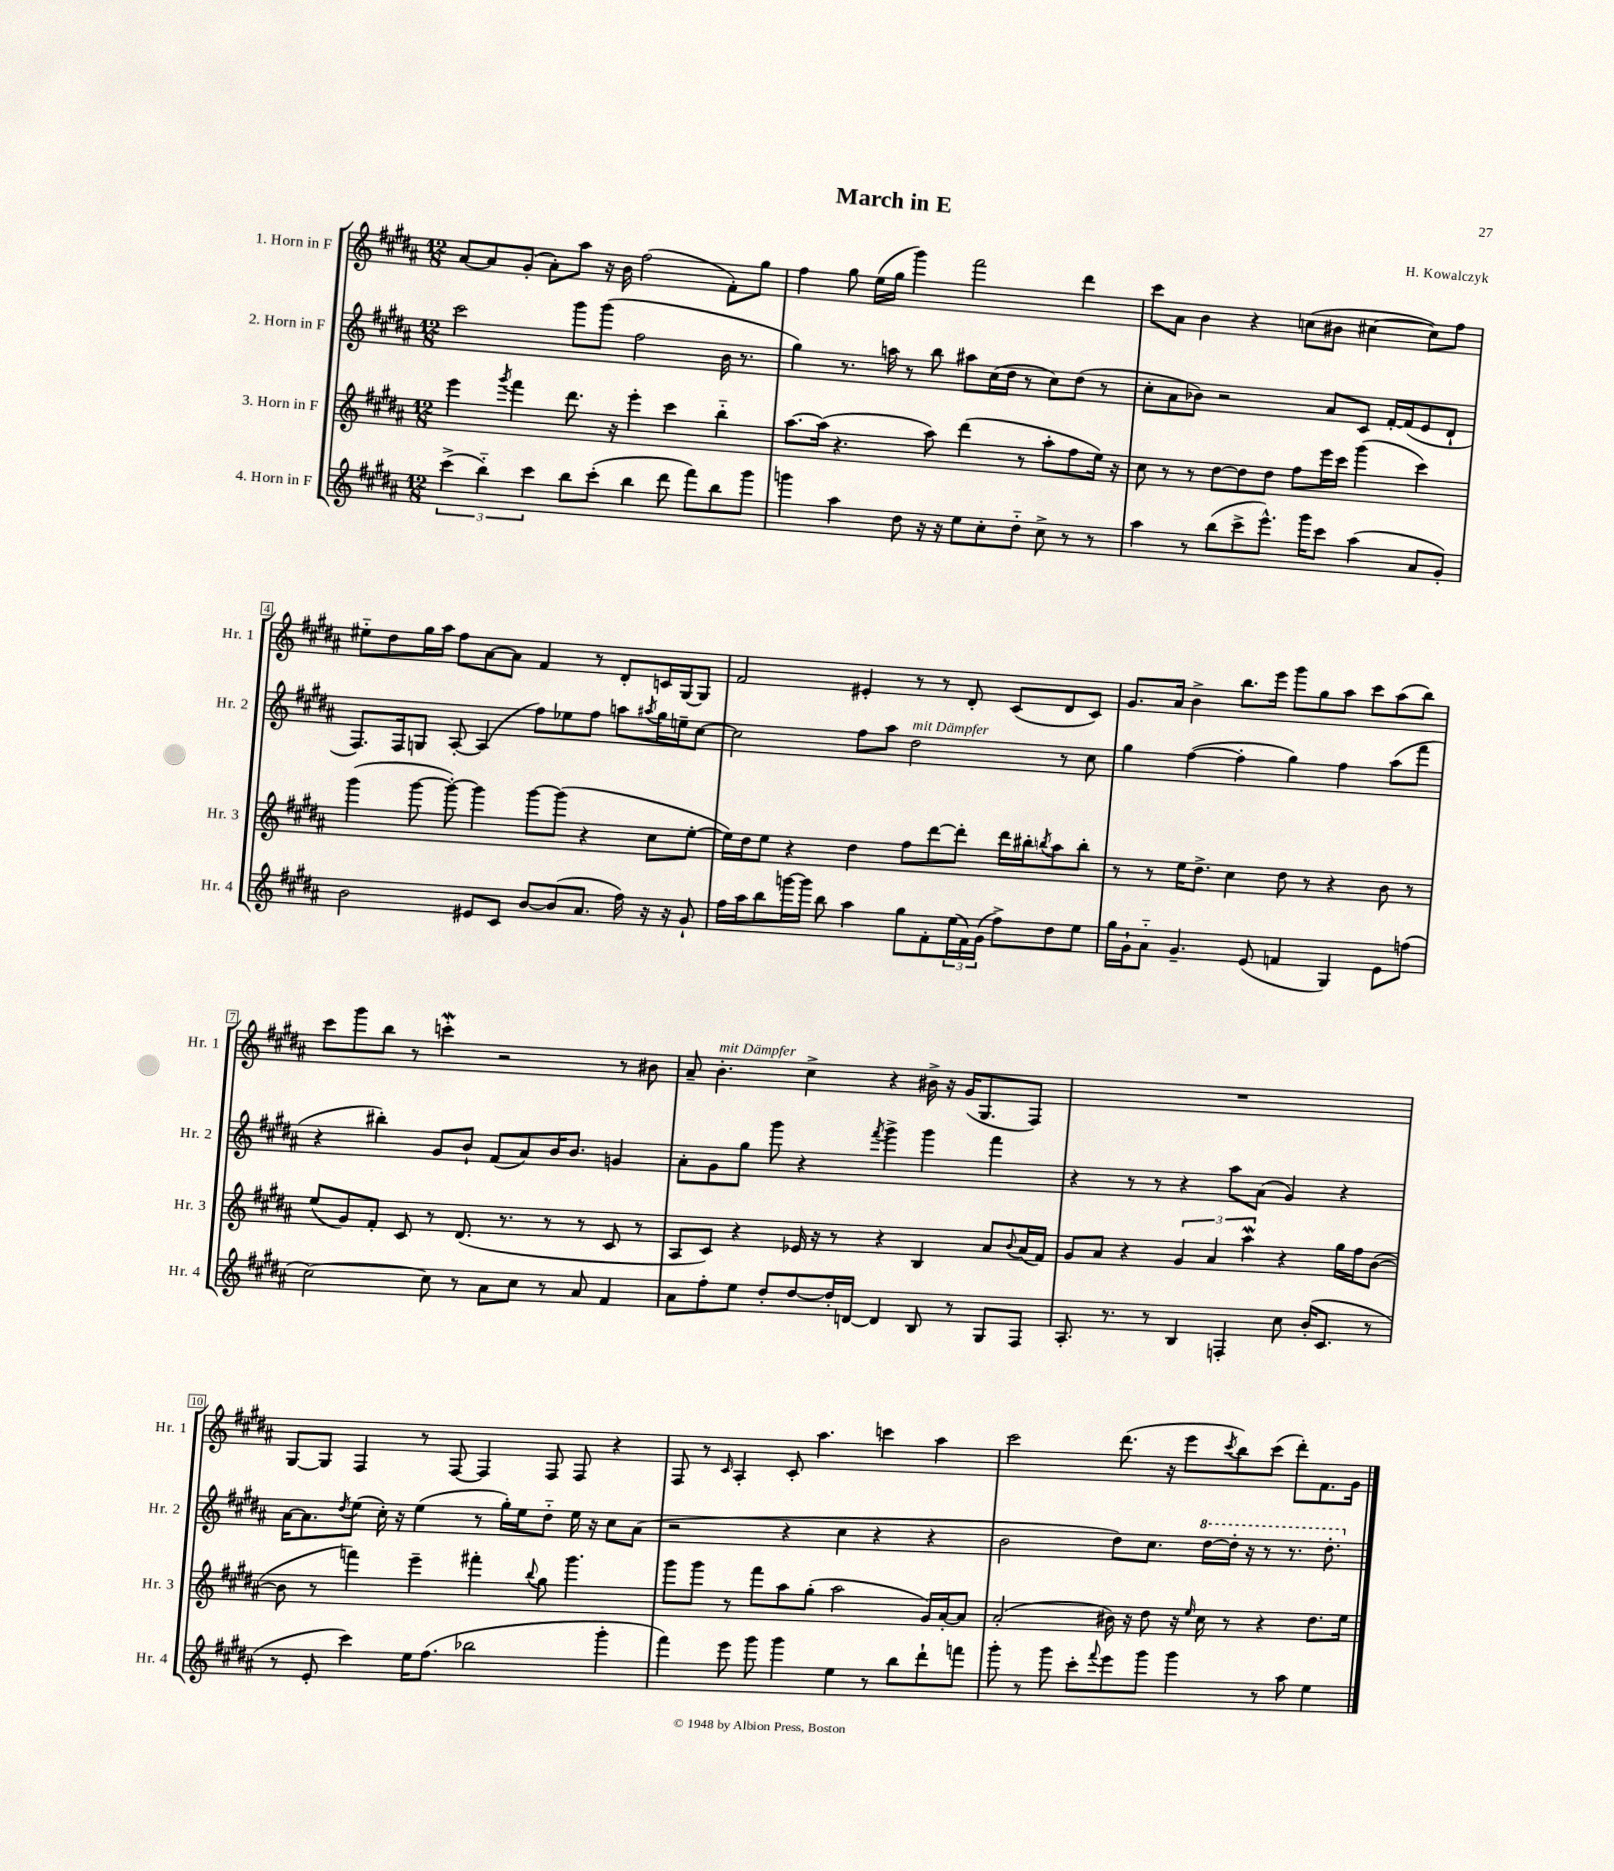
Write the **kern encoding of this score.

**kern	**kern	**kern	**kern
*part4	*part3	*part2	*part1
*staff4	*staff3	*staff2	*staff1
*I"4. Horn in F	*I"3. Horn in F	*I"2. Horn in F	*I"1. Horn in F
*I'Hr. 4	*I'Hr. 3	*I'Hr. 2	*I'Hr. 1
*clefG2	*clefG2	*clefG2	*clefG2
*k[f#c#g#d#a#]	*k[f#c#g#d#a#]	*k[f#c#g#d#a#]	*k[f#c#g#d#a#]
*M12/8	*M12/8	*M12/8	*M12/8
=1	=1	=1	=1
(6ccc#^\	4eee\	2ccc#\	[8a#/L
.	.	.	8a#/]
6bb\)	.	.	.
.	8qggg#/	.	.
.	4fff#\	.	(8g#'/J
6ccc#\	.	.	.
.	.	.	8a#'\L)
8bb\L	8.ddd#\	8ggg#\L	8aa#\J
(8ccc#'\J	.	(8ggg#\J	16r
.	16r	.	16b\
4bb\	4eee'\	2ff#\	(2ff#\
8ddd#\	4ccc#\	.	.
8fff#\L)	.	.	.
8bb\	4bb\	16b\	8f#'\L)
.	.	8.r	.
8ggg#\J	.	.	8gg#\J
=2	=2	=2	=2
4gggn\	[8.aa#\L	4gg#\)	4ff#\
.	(16aa#\Jk]	.	.
4aa#\	4.r	8.r	8gg#\
.	.	.	(16ee\LL
.	.	16aan\	16gg#\JJ
8dd#\	.	8r	4ggg#\)
16r	8aa#\)	8bb\	.
16r	.	.	.
8ee\L	(4ddd#\	8aa#X\L	2fff#\
8cc#'\	.	(16cc#\L	.
.	.	16dd#\JJ	.
8dd#\J	8r	8r	.
8cc#^\	8aa#'\L	8cc#\L)	.
8r	8ff#\	(8dd#\J	4ddd#\
8r	16ee\Jk)	8r	.
.	16r	.	.
=3	=3	=3	=3
4aa#\	8cc#\	8cc#'\L	8ccc#\L
.	8r	8a#\	8a#\J
8r	8r	8b-X\J)	4b\
(8bb\L	[8dd#\L	2r	.
8ccc#^\	8dd#\]	.	4r
8.eee^^\J)	8dd#\J	.	.
.	8ff#\L	.	(8ccn\L
16ggg#\KL	.	.	.
8ccc#\J	16eee\L	8a#/L	8b#X\J
.	16ccc#\JJ	.	.
(4aa#\	(4ggg#\	8c#/J	[4cc#X\
.	.	[16f#'/LL	.
.	.	(16f#/J]	.
8a#/L	4ccc#\)	8e/	8cc#\L])
8g#'/J)	.	8d#`/J	8ff#\J
!!LO:LB:g=z
=4	=4	=4	=4
2b\	(4ggg#\	8.F#/L)	8ee#X\L
.	.	.	8dd#\
.	.	16F#/k	.
.	[8ggg#\	8Gn/J	16gg#\L
.	.	.	16aa#\JJ
.	8ggg#'\_)	[8A#'/	8ff#\L
8e#X/L	4ggg#\]	(4A#/]	[8a#\
8c#/J	.	.	8a#\J]
[8b/L	[8ggg#\L	8ff#\L)	4f#/
(8b/]	(8ggg#\J]	8ee-X\	.
8.a#/J	4r	8ff#\J	8r
.	.	8aan\L	8d#'/L
16ff#\)	.	.	.
.	.	8qaa#X/	.
16r	8cc#\L	16gg#\L	16cn/L
16r	.	16een~\J	[16G#/J
8g#`/	[8ee'\J	[8cc#\J	8G#/J]
=5	=5	=5	=5
16ff#\LL	16ee\LL])	2cc#\]	2f#/
16aa#\J	16dd#\J	.	.
8bb\	8ee\J	.	.
[16gggn\L	4r	.	.
16ggg\JJ]	.	.	.
8bb\	.	.	.
4aa#\	4dd#\	8ff#\L	4e#X'/
.	.	8aa#\J	.
!	!	!LO:TX:a:i:t=mit Dämpfer	!
8gg#\L	8ff#\L	2dd#\	8r
8f#'\	[8ddd#\	.	8r
(24ee\L	8ddd#'\J]	.	8d#'/
24f#\)	.	.	.
(24g#\JJ	.	.	.
8ff#^\L)	16ddd#\LL	.	(8c#/L
.	16bb#X'\J	.	.
.	8qbbn/	.	.
8dd#\	8aa#\	8r	8d#/
8ee\J	8bb'\J	8cc#\	8c#/J)
=6	=6	=6	=6
16gg#\LL	8r	4gg#\	8.g#/L
16g#`\J	.	.	.
8a#\J	8r	.	.
.	.	.	16a#/Jk
4.g#~/	16ee\KL	([4ff#\	4b^\
.	8.dd#^\J	.	.
.	4cc#\	4ff#'\]	8.bb\L
(8e/	.	.	.
.	.	.	16eee\Jk
4fn/	8dd#\	4gg#\)	8ggg#\L
.	8r	.	8gg#\
4G#/)	4r	4ff#\	8aa#\J
.	.	.	8ccc#\L
8e\L	8b\	(8aa#\L	(8aa#\
(8ffn\J	8r	8fff#\J	8bb\J)
!!LO:LB:g=z
=7	=7	=7	=7
[2cc#\)	(8ee/L	4r	8ccc#\L
.	8g#/)	.	8ggg#\
.	8f#'/J	4bb#X'\)	8bb\J
.	8c#/	.	8r
8cc#\]	8r	8g#/L	4cccnw'\
8r	(8.d#/	8b`/J	.
8a#\L	.	(8f#/L	2r
.	8.r	.	.
8cc#\J	.	8a#/)	.
8r	8r	16b/K	.
.	.	8.b/J	.
8a#/	8r	.	.
4f#/	8c#/	4gn/	8r
.	8r	.	8b#X\
=8	=8	=8	=8
8a#\L	8A#/L	8a#'\L	8a#~/
!	!	!	!LO:TX:a:i:t=mit Dämpfer
8ff#'\	8c#/J)	8g#\	4.b'\
8ee\J	4r	8gg#\J	.
8dd#'/L	.	8ggg#\	.
[8dd#/	16e-X/	4r	4cc#^\
.	16r	.	.
16dd#'/L]	8r	.	.
[16dn/JJ	.	.	.
.	.	8qfff#/	.
4d/]	4r	4ggg#^\	4r
8B/	4B/	4ggg#\	16b#X^\
.	.	.	16r
8r	.	.	(16g#/KL
.	.	.	8.G#/
8G#/L	8a#/L	4fff#\	.
.	8qqb/	.	.
8F#/J	(16a#/L	.	8F#/J)
.	16f#/JJ)	.	.
=9	=9	=9	=9
8.A#'/	8g#/L	4r	1.r
.	8a#/J	.	.
8.r	.	.	.
.	4r	8r	.
8r	.	8r	.
4B/	6g#/	4r	.
.	6a#/	.	.
4Fn'/	.	8aa#\L	.
.	6aa#W\	.	.
.	.	(8a#\J	.
8cc#\	4r	4g#/)	.
(16b'/KL	.	.	.
8.c#/J	.	.	.
.	16gg#\LL	4r	.
.	16ff#\J	.	.
8r	([8b\J	.	.
!!LO:LB:g=z
=10	=10	=10	=10
8r	8b\]	[16a#\KL	[8G#/L
.	.	8.a#\]	.
8e'/	8r	.	8G#/J]
.	.	8qdd#/	.
4ccc#\)	4fffn\)	(8ee\J	4F#/
.	.	16cc#'\)	.
.	.	16r	.
16ee\KL	4eee~\	(4ee\	8r
(8.ff#\J	.	.	.
.	.	.	[8F#/
2bb-X\	4fff#X'\	8r	4F#/]
.	.	16gg#'\LL)	.
.	.	16ee\J	.
.	8qqbb/	.	.
.	8gg#\	8dd#\J	8F#/
.	4.ggg#\	16ee\	8F#/
.	.	16r	.
4ggg#'\	.	8cc#\L	4r
.	.	(8a#\J	.
=11	=11	=11	=11
4fff#\)	8ggg#\L	2r	8F#/
.	8ggg#\J	.	8r
.	.	.	16qqc#/
8eee\	8r	.	4A#'/
8ggg#\	8fff#\L	.	.
4ggg#\	8aa#\	4r	8c#'/
.	(8gg#'\J	.	4.aa#\
4ee\	2aa#\	4cc#\	.
8r	.	4r	4cccn\
8bb\L	.	.	.
8ddd#`\	16g#/LL)	4r	4aa#\
.	[16a#'/J	.	.
8fffn\J	8a#/J]	.	.
=12	=12	=12	=12
8ggg#'\	(2a#'/	2b\	2ccc#\
8r	.	.	.
8ggg#\	.	.	.
8ccc#'\L	.	.	.
8qqfff#/	.	.	.
8eee\	16b#X\)	8dd#\L)	(8.ddd#\
.	16r	.	.
8ggg#\J	8dd#\	8.cc#\J	.
.	.	.	16r
4ggg#\	16r	.	8eee\L
.	16qqee/	.	.
*	*	*8va	*
.	16cc#\	[16ddd#\LL	.
.	.	.	8qccc#/
.	8r	16ddd#'\JJ]	8bb\)
.	.	16r	.
8r	4r	8r	(8ccc#\J
8aa#\	.	8.r	8ddd#'\L)
4ee\	8.dd#\L	.	8.f#\
.	.	8.ddd#'\	.
.	16ee\Jk	.	16g#\Jk
*	*	*X8va	*
==	==	==	==
*-	*-	*-	*-
